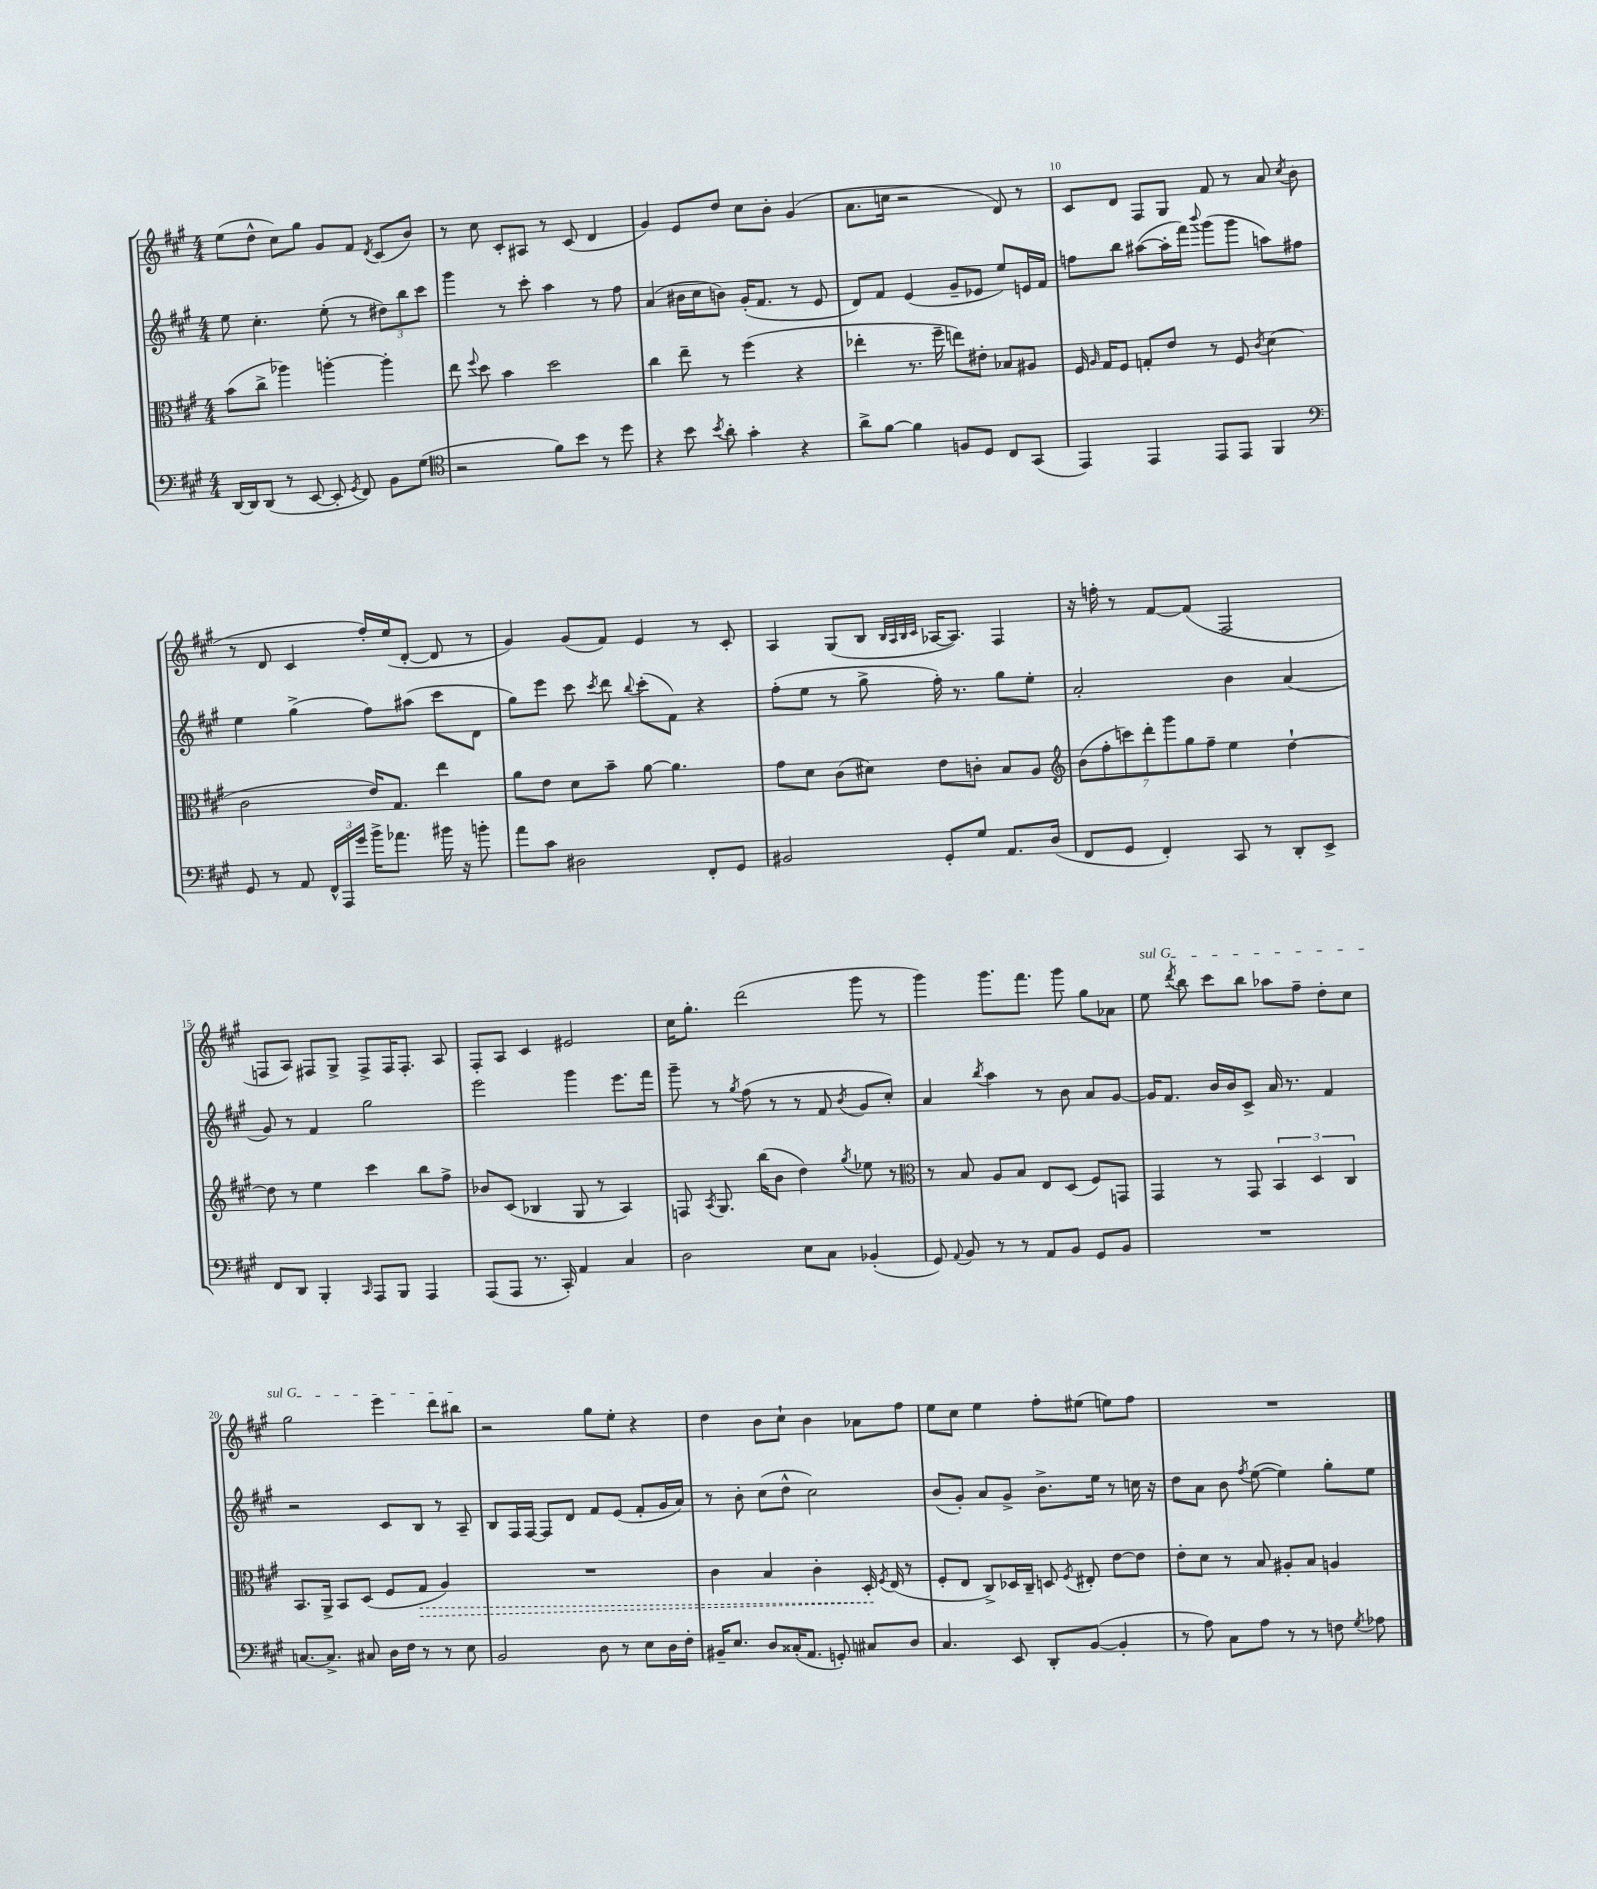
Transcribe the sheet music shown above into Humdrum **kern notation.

**kern	**kern	**dynam	**kern	**kern
*part4	*part3	*part3	*part2	*part1
*staff4	*staff3	*staff3	*staff2	*staff1
*clefF4	*clefC3	*	*clefG2	*clefG2
*k[f#c#g#]	*k[f#c#g#]	*	*k[f#c#g#]	*k[f#c#g#]
*M4/4	*M4/4	*	*M4/4	*M4/4
=6	=6	=6	=6	=6
[16DD/LL	(8b\L	.	8ee\	(8ee\L
16DD/J]	.	.	.	.
(8DD/J	8cc#^\J	.	4.cc#'\	8dd^^\J
8r	4aa-X\)	.	.	8cc#\L)
[8EE/	.	.	.	8gg#\J
8EE'/]	[4aan'\	.	(8ee'\	8g#/L
8qGG#/	.	.	.	.
8FF#/)	.	.	8r	8f#/J
.	.	.	.	8qd/
8BB\L	4aa'\]	.	12dd#X\L)	(8c#/L
.	.	.	12bb\	.
(8G#\J	.	.	.	8b/J)
.	.	.	12ccc#\J	.
=7	=7	=7	=7	=7
*clefC4	*	*	*	*
2r	8ee\	.	4ggg#\	8r
.	8qqff#/	.	.	.
.	8dd\	.	.	8cc#\
.	4b\	.	8r	8c#'/L
.	.	.	8ccc#'\	8A#X/J
8f#\L)	2dd\	.	4aa\	8r
8b\J	.	.	.	(8c#/
8r	.	.	8r	4d/
8dd\	.	.	8ff#\	.
=8	=8	=8	=8	=8
4r	4cc#\	.	(4a/	4g#/)
8b\	8ee~\	.	16b#X\LL	8e/L
.	.	.	16cc#\J	.
8qb/	.	.	.	.
8a'\	8r	.	8bn\J)	8dd/J
4g#'\	(4ff#\	.	(16g#'/KL	8cc#\L
.	.	.	8.f#/J	.
.	.	.	.	8b'\J
4r	4r	.	8r	(4g#/
.	.	.	8e/	.
=9	=9	=9	=9	=9
8a^\L	4ee-X'\	.	8d/L)	8.a\L
[8f#\J	.	.	8f#/J	.
.	.	.	.	16ccn\Jk
4f#\]	8.r	.	(4e/	2r
.	16ff#~\	.	.	.
8Fn/L	8een\L)	.	8g#~/L	.
8D/J	8e#X'\J	.	8e-X/J	.
8C#/L	8B-X/L	.	8ee/L)	8d/)
(8GG#/J	8A#X/J	.	16en/L	8r
.	.	.	16f#/JJ	.
=10	=10	=10	=10	=10
4EE/)	16F#/	.	8ffn\L	8c#/L
.	16qqA/	.	.	.
.	16G#/KL	.	.	.
.	8F#/J	.	8bb\J	8d/J
4EE/	8Gn'/L	.	([8aa#X\L	8F#/L
.	8e/J	.	16aa#'\L]	8G#/J
.	.	.	16fff#\JJ)	.
.	.	.	8qqbbb/	.
8EE/L	8r	.	(8ggg#\L	8f#/
8EE/J	8F#/	.	8ggg#\J	8r
.	8qc#/	.	.	.
4FF#/	(4d\	.	8aan\L)	8a/
.	.	.	.	8qcc#/
.	.	.	8ff#X\J	(8b\
!!LO:LB:g=z
=11	=11	=11	=11	=11
*clefF4	*	*	*	*
8GG#/	2c#\	.	4ee\	8r
8r	.	.	.	8d/
8AA/	.	.	(4gg#^\	4c#/
24FF#^^/LL	.	.	.	.
24AAA/	.	.	.	.
24g#/JJ	.	.	.	.
16b^\KL	16e/KL)	.	8ff#\L)	16ff#'/LL)
8.a-X\J	8.G#/J	.	.	(16ee/J
.	.	.	(8aa#X\J	[8d'/J
16b#X\	4ee\	.	8ccc#\L	8d/]
16r	.	.	.	.
8bn'\	.	.	8d\J	8r
=12	=12	=12	=12	=12
8a\L	8a\L	.	8gg#\L)	4g#/)
8c#\J	8e\J	.	8eee\J	.
2D#X\	8d\L	.	8ccc#\	(8g#/L
.	.	.	8qccc#/	.
.	8b~\J	.	8ddd\	8f#/J)
.	.	.	8qqbb/	.
.	[8a\	.	(8ccc#'\L	4e/
.	4.a\]	.	8f#\J)	.
8FF#'/L	.	.	4r	8r
8GG#/J	.	.	.	8c#'/
=13	=13	=13	=13	=13
2BB#X/	8g#\L	.	(8ff#'\L	4A/
.	8d\J	.	8ee\J	.
.	(8c#\L	.	8r	(8G#/L
.	8d#X\J)	.	8gg#^\	8B/J
.	.	.	.	32qqB/LLL
.	.	.	.	32qqA/
.	.	.	.	32qqB/
.	.	.	.	32qqc#/JJJ
8GG#'/L	8e\L	.	16ff#'\)	[16A-X/KL
.	.	.	8.r	8.A-/J])
8G#/J	8cn'\J	.	.	.
8.AA/L	8B/L	.	8gg#\L	4F#/
.	8A/J	.	8ee'\J	.
(16D/Jk	.	.	.	.
=14	=14	=14	=14	=14
*	*clefG2	*	*	*
8FF#/L	(14b\L	.	2a'/	16r
.	.	.	.	16ffn'\
.	14ff#'\	.	.	.
8GG#/J	.	.	.	8r
.	14cccn\)	.	.	.
.	14ddd'\	.	.	.
4FF#'/)	.	.	.	[8f#/L
.	14ggg#\	.	.	.
.	14gg#\	.	.	.
.	.	.	.	(8f#/J]
.	14ff#~\J	.	.	.
8CC#/	4ee\	.	4b\	2F#/
8r	.	.	.	.
8DD'/L	[4dd`\	.	(4a/	.
8EE^/J	.	.	.	.
!!LO:LB:g=z
=15	=15	=15	=15	=15
8FF#/L	8dd\]	.	8g#/)	8Fn/L
8DD/J	8r	.	8r	8A/J)
4BBB'/	4ee\	.	4f#/	8F#X/L
.	.	.	.	8G#^/J
16qqCC#/	.	.	.	.
8AAA/L	4ccc#\	.	2gg#\	8F#^/L
8BBB/J	.	.	.	16F#/K
.	.	.	.	8.F#'/J
4AAA/	8bb\L	.	.	.
.	8ff#^\J	.	.	8A/
=16	=16	=16	=16	=16
(8AAA/L	8b-X/L	.	2eee\	8F#'/L
8AAA/J	(8c#/J	.	.	8A/J
8.r	4B-X/	.	.	4c#/
16CC#'/)	.	.	.	.
4AA/	8G#/	.	4ggg#\	2e#X/
.	8r	.	.	.
4C#/	4A/)	.	8.eee\L	.
.	.	.	16fff#\Jk	.
=17	=17	=17	=17	=17
2D\	8Fn/	.	8ggg#~\	16cc#\KL
.	.	.	.	8.gg#'\J
.	8qA/	.	.	.
.	8.G#/	.	8r	.
.	.	.	8qgg#/	.
.	.	.	(8ff#\	(2ddd\
.	(16bb\KL	.	.	.
.	8b\J	.	8r	.
8E\L	4dd\)	.	8r	.
8C#\J	.	.	8f#/	.
.	8qgg#/	.	8qb/	.
(4BB-X'/	8ee-X\	.	8g#/L	8ggg#\
.	8r	.	8cc#'/J)	8r
=18	=18	=18	=18	=18
*	*clefC3	*	*	*
8GG#/)	8r	.	4a/	4ggg#\)
8qqAA/	.	.	.	.
8BB/	8B/	.	.	.
.	.	.	8qbb/	.
8r	8A/L	.	4aa\	8.ggg#\L
8r	8B/J	.	.	.
.	.	.	.	8.fff#\J
8AA/L	8E/L	.	8r	.
8BB/J	(8D/J	.	8b\	8ggg#\
8GG#/L	8F#/L)	.	8a/L	8gg#\L
8BB/J	8GGn/J	.	[8g#/J	8a-X\J
=19	=19	=19	=19	=19
!	!	!	!	!LO:TX:a:i:t=sul G
1r	4GG#/	.	16g#/KL]	8ee\
.	.	.	8.f#/J	.
.	.	.	.	8qddd/
.	.	.	.	8bb\
.	8r	.	16b/LL	8ccc#\L
.	.	.	16b/J	.
.	8GG#/	.	8c#^/J	8bb\J
.	6BB/	.	16a/	8aa-X\L
.	.	.	8.r	.
.	.	.	.	8ff#~\J
.	6D/	.	.	.
.	.	.	4f#/	8dd'\L
.	6C#/	.	.	.
.	.	.	.	8cc#\J
!!LO:LB:g=z
=20	=20	=20	=20	=20
[8.Cn/L	8.BB/L	.	2r	2gg#\
8.C^/J]	16AA^/Jk	.	.	.
.	8BB/L	.	.	.
8C#X/	(8D/J	.	.	.
16D\LL	8F#/L	.	8c#/L	4eee\
16F#\JJ	.	.	.	.
!	!	!LO:HP:b	!	!
8r	8G#/J	>	8B/J	.
8r	4A/)	.	8r	8ddd\L
8E\	.	.	8A~/	8bb#X\J
=21	=21	=21	=21	=21
2BB/	1r	.	8B/L	2r
.	.	.	16F#/L	.
.	.	.	[16F#/JJ	.
.	.	.	8F#/L]	.
.	.	.	8d/J	.
8D\	.	.	8f#/L	8gg#\L
8r	.	.	(8e/J	8ee'\J
8E\L	.	.	8f#'/L	4r
16D\L	.	.	16g#/L	.
16F#'\JJ	.	.	16a/JJ)	.
=22	=22	=22	=22	=22
16BB#X~/KL	4c#\	.	8r	4dd\
8.E/J	.	.	.	.
.	.	.	8b'\	.
8D/L	4B/	.	(8cc#\L	8b\L
(16C##X'/K	.	.	8dd^^\J	8cc#`\J
8.AA/J	.	.	.	.
.	4c#'\	.	2cc#\)	4b\
8GGn'/)	.	.	.	.
8C#X/L	16D'/	.	.	8a-X\L
.	8qF#/	.	.	.
.	(16E/	]	.	.
8D/J	8r	.	.	8ff#\J
=23	=23	=23	=23	=23
4.C#/	8F#'/L	.	(8b/L	8ee\L
.	8E/J	.	8g#'/J)	8cc#\J
.	8C#^/L)	.	8a/L	4ee\
8EE/	16D-X/L	.	8g#^/J	.
.	16C#~/JJ	.	.	.
8DD'/L	8Dn/	.	8.b^\L	8ff#'\L
.	8qF#/	.	.	.
([8BB/J	8E#X'/	.	.	(8ee#X\J
.	.	.	16ee\Jk	.
4BB'/]	[8e\L	.	8r	8een\L)
.	8e\J]	.	16ccn\	8ff#\J
.	.	.	16r	.
=24	=24	=24	=24	=24
8r	8e'\L	.	8dd\L	1r
8A\)	8d\J	.	8a\J	.
8C#\L	8r	.	8b\	.
.	.	.	8qff#/	.
8A\J	8B/	.	([8ee\	.
8r	8A#X'/L	.	4ee\])	.
8r	8B/J	.	.	.
8Fn\	4An/	.	8gg#'\L	.
8qG#/	.	.	.	.
8A-X\	.	.	8ee\J	.
==	==	==	==	==
*-	*-	*-	*-	*-
